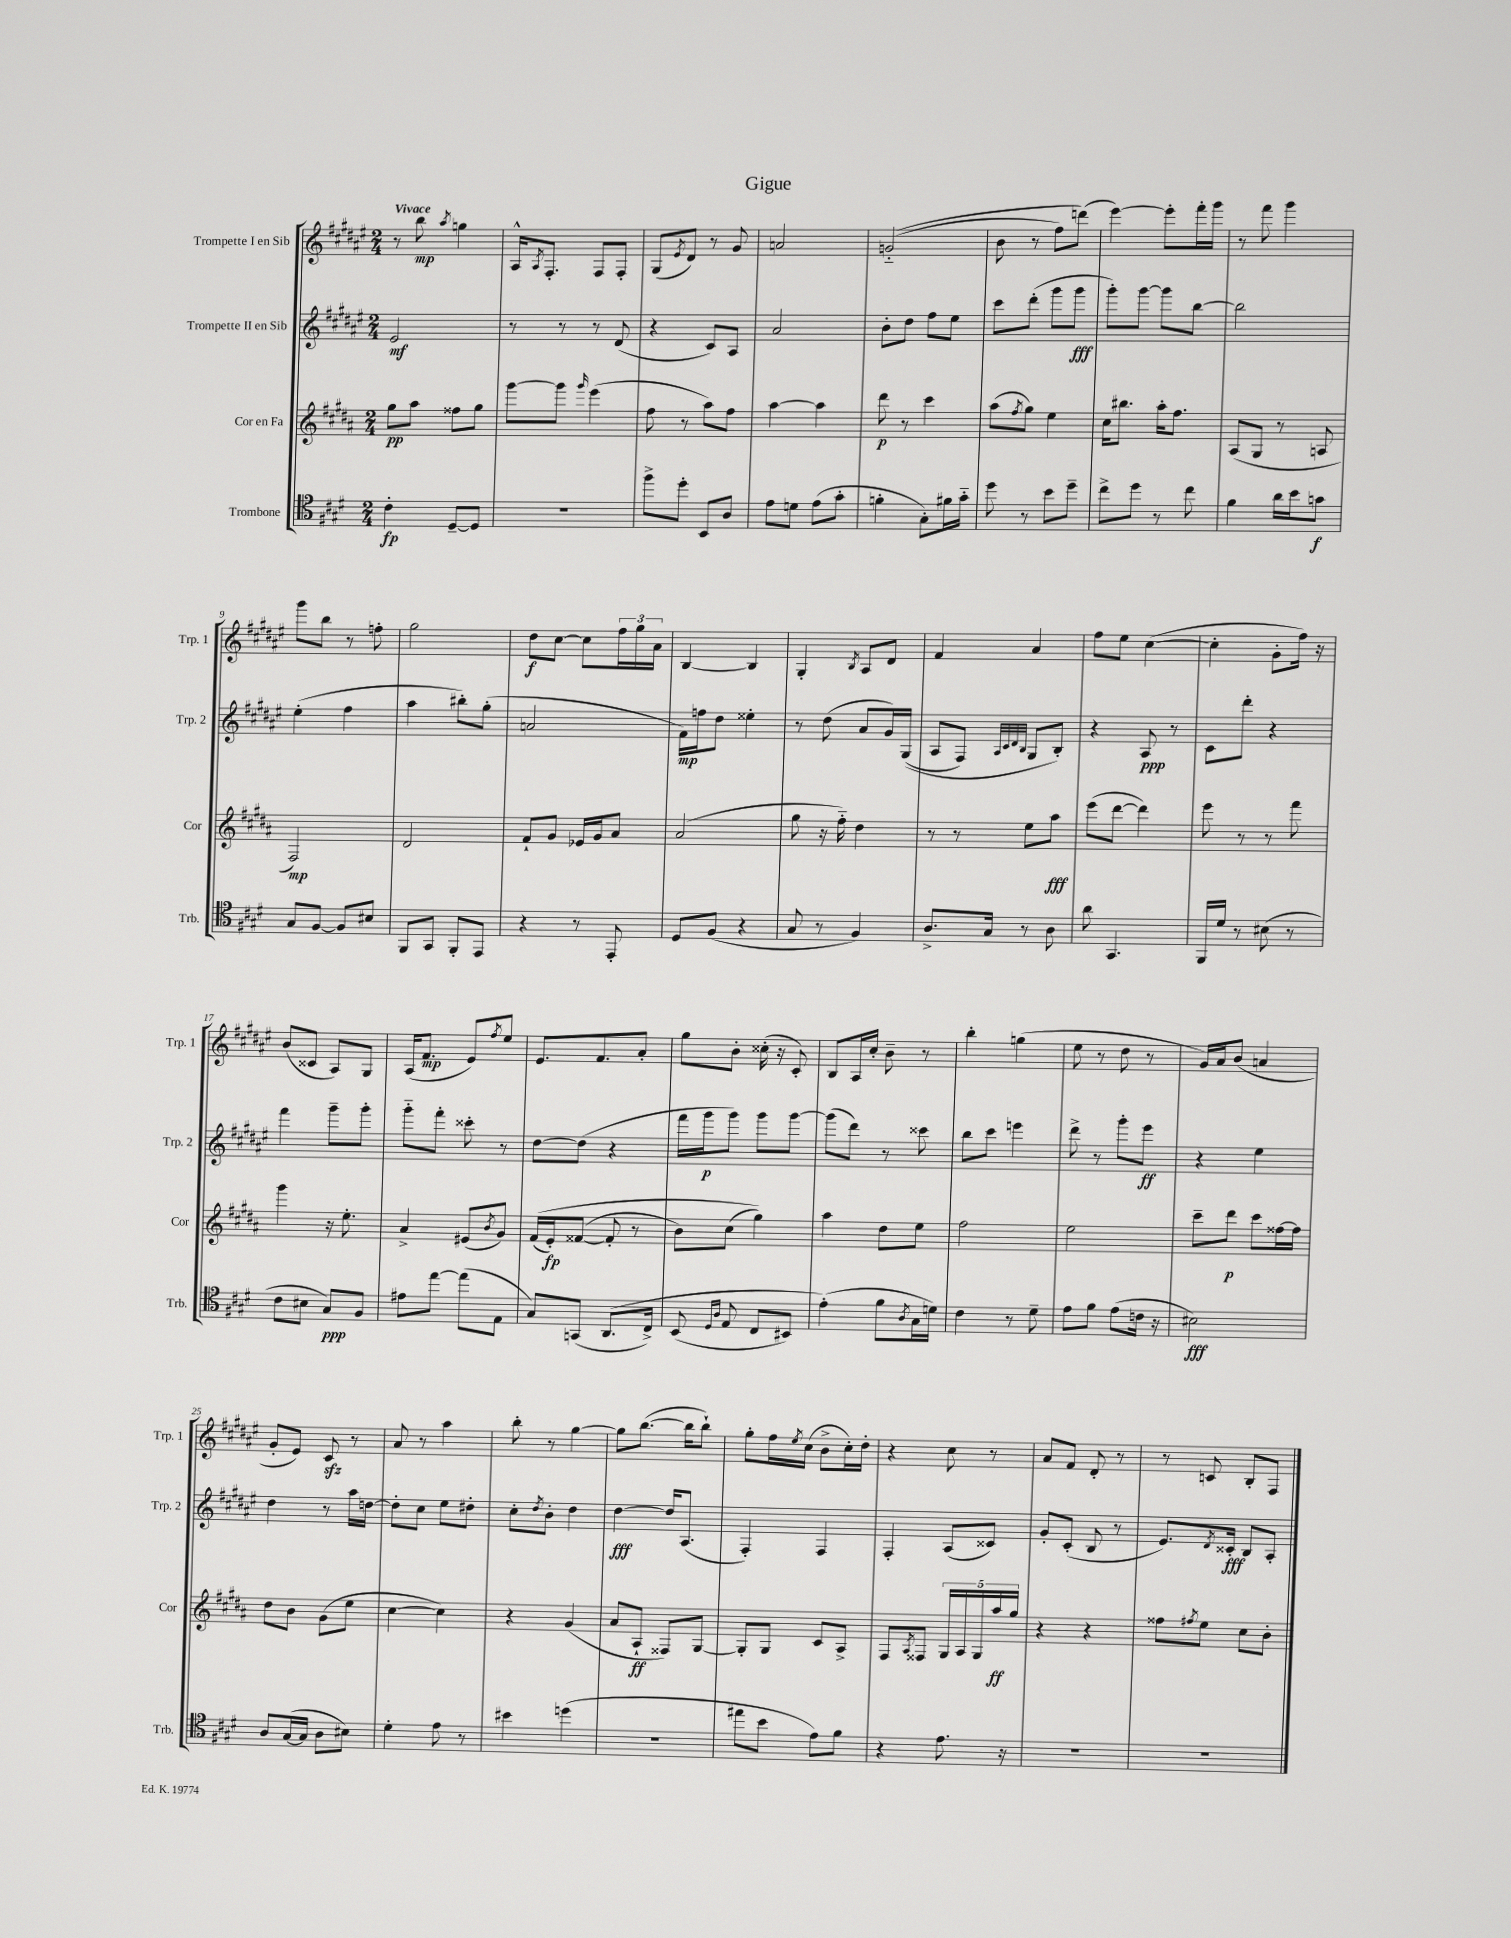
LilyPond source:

\header { title = "Gigue" }
<<
\new StaffGroup <<
\new Staff = "s0" \with { instrumentName = "Trompette I en Sib" shortInstrumentName = "Trp. 1" } {
    \clef treble \key fis \major \numericTimeSignature \time 2/4 \tempo "Vivace"
    r8 b''8\mp \acciaccatura { ais''8 } g''4 |
    ais16-^ \acciaccatura { ais8 } fis8.-. fis8 fis8-. |
    gis8( \acciaccatura { eis'8 } dis'8) r8 gis'8 |
    a'2 |
    g'2-_(\( |
    b'8 r8 fis''8) d'''8(\) |
    eis'''4~) eis'''8-. fis'''16-. gis'''16 |
    r8 fis'''8 gis'''4 |
    gis'''8 b''8 r8 f''8-. |
    gis''2 |
    dis''8\f cis''8~ cis''8 \tuplet 3/2 { fis''16 gis''16 ais'16 } |
    b4~ b4 |
    gis4-. \acciaccatura { b8 } ais8 dis'8 |
    fis'4 ais'4 |
    fis''8 eis''8 cis''4~( |
    cis''4-. gis'8-. fis''16) r16 |
    b'8( cisis'8 ais8) gis8 |
    ais16( fis'8.\mp eis'8) \acciaccatura { fis''8 } eis''8 |
    eis'8. fis'8. ais'8-. |
    gis''8 b'8-. cisis''16-.( r16 cis'8-.) |
    b8 ais16 cis''16-. b'8-- r8 |
    b''4-. g''4( |
    eis''8 r8 dis''8 r8 |
    gis'16) ais'16 b'8( a'4 |
    gis'8-. eis'8) cis'8\sfz r8 |
    ais'8 r8 ais''4 |
    b''8-. r8 gis''4~ |
    gis''8 b''8.~( b''16 b''8-!) |
    gis''8-. fis''16 \acciaccatura { eis''8 } cis''16( b'8-> cis''16-.) dis''16-. |
    r4 cis''8 r8 |
    ais'8 fis'8 dis'8-. r8 |
    r8 c'8 b8-. fis8 \bar "|." |
}
\new Staff = "s1" \with { instrumentName = "Trompette II en Sib" shortInstrumentName = "Trp. 2" } {
    \clef treble \key fis \major \numericTimeSignature \time 2/4
    eis'2\mf |
    r8 r8 r8 dis'8( |
    r4 cis'8) ais8 |
    ais'2 |
    b'8-. dis''8 fis''8 eis''8 |
    cis'''8 dis'''8-.( gis'''8 gis'''8\fff |
    gis'''8-.) gis'''8~ gis'''8 b''8~ |
    b''2 |
    eis''4-.( fis''4 |
    ais''4 bis''8-.) gis''8-.( |
    a'2 |
    fis'16\mp) f''16 dis''8 eisis''4-. |
    r8 dis''8( ais'8 gis'16) gis16(\( |
    ais8 fis8) \grace { ais32 cis'32 dis'32 b32 } gis8 b8-.\) |
    r4 ais8\ppp r8 |
    cis'8 dis'''8-. r4 |
    fis'''4 gis'''8-- gis'''8-. |
    gis'''8-_ fis'''8-. cisis'''8-. r8 |
    dis''8~ dis''8( r4 |
    fis'''16 gis'''16\p gis'''8) gis'''8 gis'''8~ |
    gis'''8( dis'''8) r8 cisis'''8 |
    b''8 cis'''8 e'''4 |
    dis'''8-> r8 gis'''8-. eis'''8\ff |
    r4 eis''4 |
    dis''4 r8 ais''16 d''16~ |
    d''8-. cis''8 eis''8 dis''8-. |
    cis''8-. \acciaccatura { dis''8 } b'8-. dis''4 |
    dis''4~\fff dis''16 ais8.( |
    fis4-.) fis4 |
    fis4-. ais8( cisis'8) |
    gis'8-. cis'8-.( b8 r8 |
    eis'8.) \acciaccatura { dis'8 } cisis'16-.\fff b8 ais8-. \bar "|." |
}
\new Staff = "s2" \with { instrumentName = "Cor en Fa" shortInstrumentName = "Cor" } {
    \clef treble \key b \major \numericTimeSignature \time 2/4
    gis''8\pp ais''8 fisis''8 gis''8 |
    gis'''8~ gis'''8 \grace { gis'''16 } e'''4( |
    fis''8 r8 ais''8) fis''8 |
    ais''4~ ais''4 |
    dis'''8\p r8 cis'''4 |
    ais''8( \acciaccatura { fis''8 } gis''8) e''4 |
    cis''16 bis''8. ais''16-. fis''8. |
    ais8( gis8 r8 a8 |
    fis2\mp) |
    dis'2 |
    fis'8-! gis'8 ees'16 gis'16 ais'8 |
    ais'2( |
    gis''8 r16 fis''16-_) dis''4 |
    r8 r8 e''8 ais''8\fff |
    e'''8( dis'''8~ dis'''4) |
    e'''8 r8 r8 fis'''8 |
    gis'''4 r16 e''8.-. |
    ais'4-> eis'8( \acciaccatura { b'8 } gis'8) |
    fis'16(\( e'16-.\fp) fisis'8~( fisis'8-. r8 |
    b'8) cis''8( gis''4)\) |
    ais''4 dis''8 e''8 |
    fis''2 |
    e''2 |
    cis'''8-- dis'''8\p cis'''8 fisis''16~ fisis''16 |
    dis''8 b'8 gis'8( e''8 |
    cis''4~ cis''4) |
    r4 gis'4( |
    ais'8 ais8-!\ff fisis8) gis8~ |
    gis8-. gis8 cis'8 ais8-> |
    fis8 \acciaccatura { ais8 } fisis8 \tuplet 5/4 { gis16 ais16 gis16 ais''16\ff gis''16 } |
    r4 r4 |
    fisis''8 \acciaccatura { fis''8 } e''8 cis''8 b'8-. \bar "|." |
}
\new Staff = "s3" \with { instrumentName = "Trombone" shortInstrumentName = "Trb." } {
    \clef tenor \key e \major \numericTimeSignature \time 2/4
    cis'4-.\fp dis8~-- dis8 |
    r2 |
    fis''8-> dis''8-. b,8 a8 |
    e'8 d'8 e'8( gis'8-. |
    f'4-. gis8-.) fis'16 gis'16-_ |
    dis''8 r8 b'8 dis''8-- |
    cis''8-> dis''8 r8 cis''8 |
    fis'4 a'16 b'16 g'8\f |
    gis8 fis8~ fis8 bis8 |
    fis,8 gis,8 fis,8-. e,8 |
    r4 r8 e,8-. |
    dis8 fis8( r4 |
    gis8 r8 fis4) |
    a8.-> gis16 r8 a8 |
    a'8 gis,4. |
    fis,16 dis'16 r8 bis8( r8 |
    cis'8 bis8 gis8\ppp) fis8 |
    eis'8 e''8~ e''8( e8 |
    gis8) g,8( a,8.\( cis16->) |
    b,8( \grace { dis16 a16 } e8 cis8 bis,8) |
    e'4-.(\) fis'8 \acciaccatura { a8 } gis16 d'16) |
    cis'4 r8 dis'8-- |
    e'8 fis'8 e'8( c'16 r16 |
    bis2\fff) |
    a8 gis16~( gis16 a8 bis8) |
    dis'4-. e'8 r8 |
    bis'4 d''4( |
    r2 |
    eis''8 b'8 e'8) fis'8 |
    r4 e'8. r16 |
    R2 |
    R2 \bar "|." |
}
>>
>>
